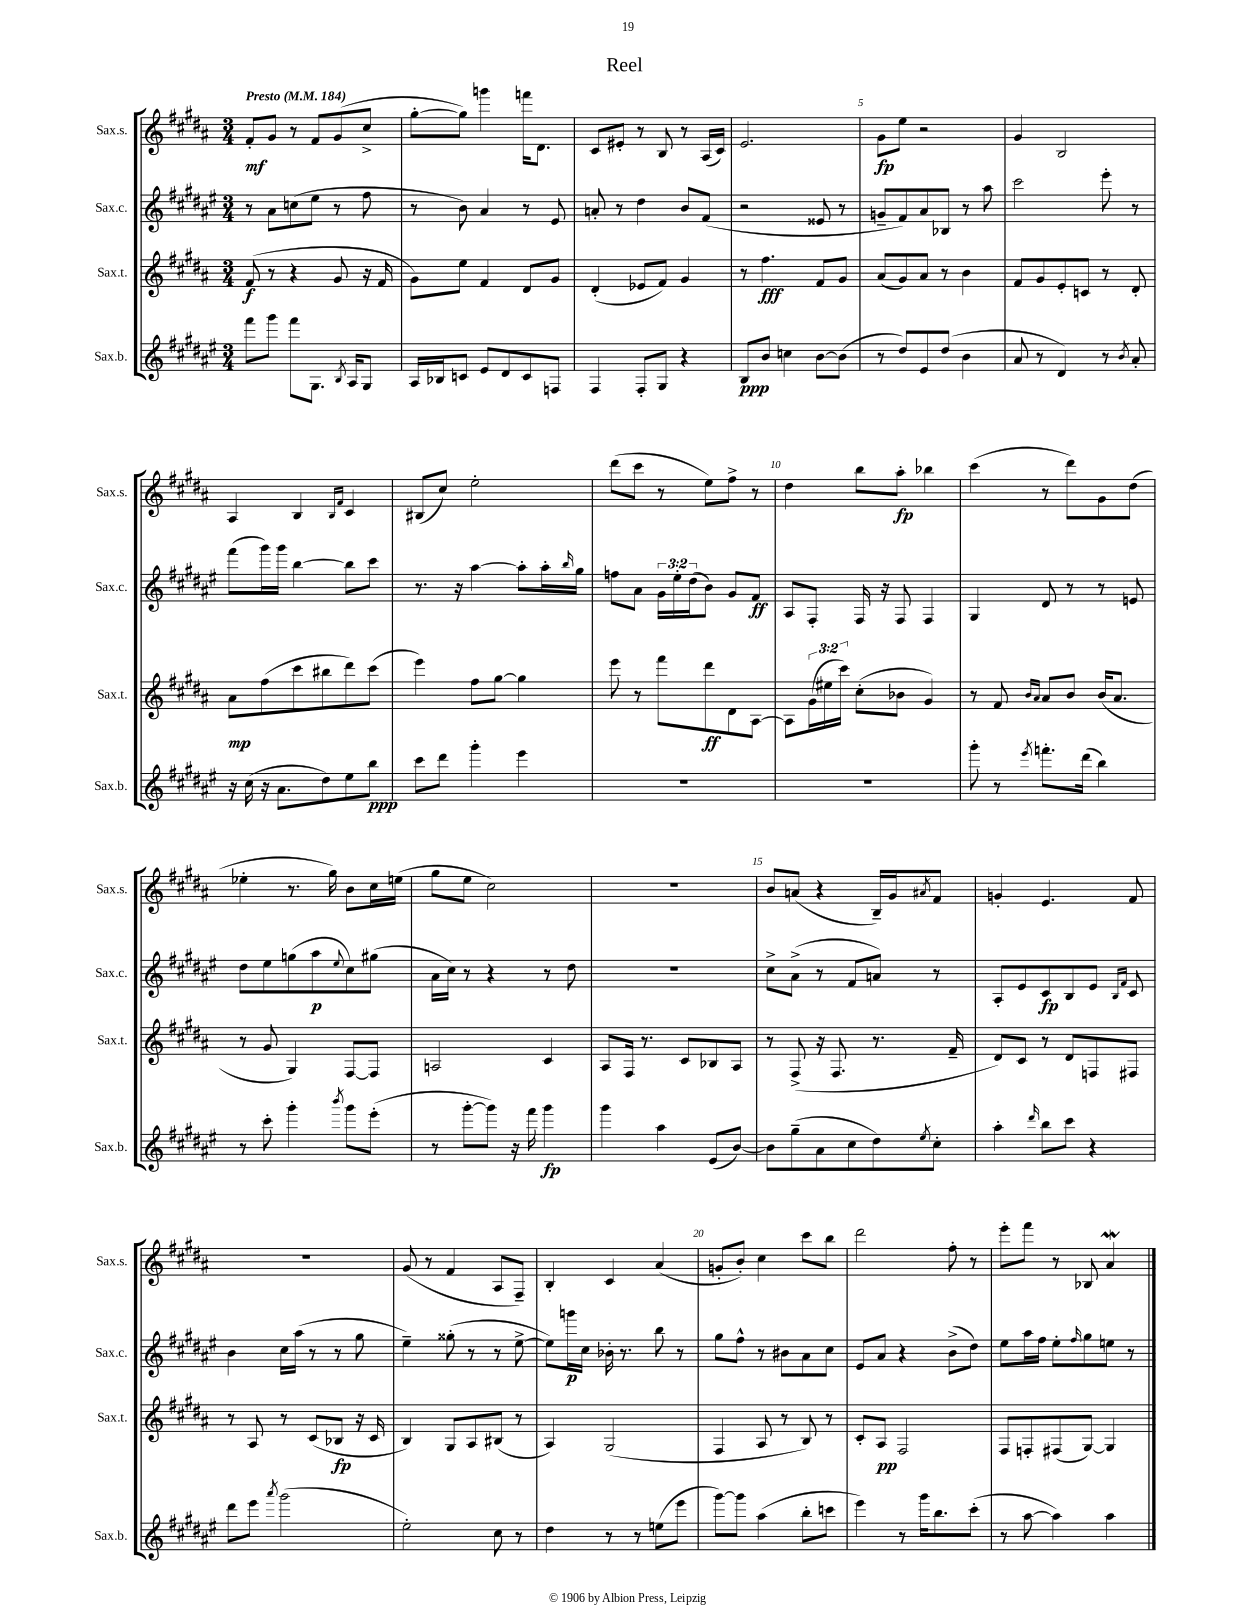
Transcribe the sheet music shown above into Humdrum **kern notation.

**kern	**dynam	**kern	**dynam	**kern	**dynam	**kern	**dynam
*part4	*part4	*part3	*part3	*part2	*part2	*part1	*part1
*staff4	*staff4	*staff3	*staff3	*staff2	*staff2	*staff1	*staff1
*I"Sax.b.	*	*I"Sax.t.	*	*I"Sax.c.	*	*I"Sax.s.	*
*I'Sax.b.	*	*I'Sax.t.	*	*I'Sax.c.	*	*I'Sax.s.	*
*clefG2	*	*clefG2	*	*clefG2	*	*clefG2	*
*k[f#c#g#d#a#e#]	*	*k[f#c#g#d#a#]	*	*k[f#c#g#d#a#e#]	*	*k[f#c#g#d#a#]	*
*M3/4	*	*M3/4	*	*M3/4	*	*M3/4	*
*MM184	*	*MM184	*	*MM184	*	*MM184	*
=1	=1	=1	=1	=1	=1	=1	=1
!	!	!	!	!	!	!LO:TX:a:B:t=Presto	!
8fff#\L	.	(8f#/	f	8r	.	8f#'/L	mf
8ggg#\J	.	8r	.	8a#\L	.	8g#/J	.
8fff#\L	.	4r	.	(8ccn\	.	8r	.
8.G#\J	.	.	.	8ee#\J	.	8f#/L	.
.	.	8g#/	.	8r	.	(8g#/	.
8qB/	.	.	.	.	.	.	.
16A#/KL	.	.	.	.	.	.	.
8G#/J	.	16r	.	8ff#\	.	8cc#^/J	.
.	.	16f#/	.	.	.	.	.
=2	=2	=2	=2	=2	=2	=2	=2
16A#/LL	.	8g#\L)	.	8r	.	[8gg#'\L	.
16B-X/J	.	.	.	.	.	.	.
8cn/J	.	8ee\J	.	8b\)	.	8gg#\J])	.
8e#/L	.	4f#/	.	4a#/	.	4gggn\	.
8d#/	.	.	.	.	.	.	.
8c/	.	8d#/L	.	8r	.	16fffn\KL	.
.	.	.	.	.	.	8.d#\J	.
8Fn/J	.	8g#/J	.	8e#/	.	.	.
=3	=3	=3	=3	=3	=3	=3	=3
4F#/	.	(4d#'/	.	8an'/	.	8c#/L	.
.	.	.	.	8r	.	8e#X'/J	.
8F#'/L	.	8e-X/L	.	4dd#\	.	8r	.
8G#/J	.	8f#/J)	.	.	.	8B/	.
4r	.	4g#/	.	8b/L	.	8r	.
.	.	.	.	(8f#/J	.	(16A#/LL	.
.	.	.	.	.	.	16c#/JJ)	.
=4	=4	=4	=4	=4	=4	=4	=4
8B/L	ppp	8r	.	2r	.	2.e/	.
8b/J	.	4.ff#\	fff	.	.	.	.
4ccn\	.	.	.	.	.	.	.
[8b\L	.	8f#/L	.	8e##X/	.	.	.
(8b\J]	.	8g#/J	.	8r	.	.	.
=5	=5	=5	=5	=5	=5	=5	=5
8r	.	(8a#/L	.	8gn~/L	.	8g#\L	fp
8dd#/L)	.	8g#/)	.	8f#/)	.	8ee\J	.
8e#/	.	8a#/J	.	8a#/	.	2r	.
(8dd#/J	.	8r	.	8B-X/J	.	.	.
4b\	.	4b\	.	8r	.	.	.
.	.	.	.	8aa#\	.	.	.
=6	=6	=6	=6	=6	=6	=6	=6
8a#/	.	8f#/L	.	2ccc#\	.	4g#/	.
8r	.	8g#/	.	.	.	.	.
4d#/)	.	8e'/	.	.	.	2B/	.
.	.	8cn/J	.	.	.	.	.
8r	.	8r	.	8eee#'\	.	.	.
8qb/	.	.	.	.	.	.	.
8a#'/	.	8d#'/	.	8r	.	.	.
!!LO:LB:g=z
=7	=7	=7	=7	=7	=7	=7	=7
16r	.	8a#\L	mp	(8fff#\L	.	4A#/	.
(16cc#\	.	.	.	.	.	.	.
16r	.	(8ff#\	.	16ggg#\L)	.	.	.
8.a#\L	.	.	.	16ggg#\JJ	.	.	.
.	.	8ccc#\	.	[4bb\	.	4B/	.
8dd#\)	.	8bb#X\	.	.	.	.	.
.	.	.	.	.	.	16qqB/LL	.
.	.	.	.	.	.	16qqf#/JJ	.
8ee#\	.	8ddd#\)	.	8bb\L]	.	4c#/	.
8bb\J	ppp	(8ccc#\J	.	8ccc#\J	.	.	.
=8	=8	=8	=8	=8	=8	=8	=8
8ccc#\L	.	4eee\)	.	8.r	.	(8B#X/L	.
8ddd#\J	.	.	.	.	.	8cc#/J)	.
.	.	.	.	16r	.	.	.
4ggg#'\	.	8ff#\L	.	[4aa#\	.	2ee'\	.
.	.	[8gg#\J	.	.	.	.	.
4eee#\	.	4gg#\]	.	8aa#'\L]	.	.	.
.	.	.	.	16aa#'\L	.	.	.
.	.	.	.	16qqbb/	.	.	.
.	.	.	.	16gg#\JJ	.	.	.
=9	=9	=9	=9	=9	=9	=9	=9
2.r	.	8eee\	.	8ffn\L	.	(8ddd#\L	.
.	.	8r	.	8a#\J	.	8ccc#\J	.
.	.	8fff#\L	.	24g#\LL	.	8r	.
.	.	.	.	24ee#'\	.	.	.
.	.	.	.	(24dd#\J	.	.	.
.	.	8ddd#\	ff	8b\J)	.	8ee\L)	.
.	.	8d#\	.	8g#/L	.	8ff#^\J	.
.	.	[8A#\J	.	8f#/J	ff	8r	.
=10	=10	=10	=10	=10	=10	=10	=10
2.r	.	8A#\L]	.	8A#/L	.	4dd#\	.
.	.	(24g#\L	.	8F#'/J	.	.	.
.	.	24ee#X\	.	.	.	.	.
.	.	24ccc#\JJ)	.	.	.	.	.
.	.	(8cc#'\L	.	16F#/	.	8bb\L	.
.	.	.	.	16r	.	.	.
.	.	8b-X\J	.	8F#/	.	8aa#'\J	fp
.	.	4g#/)	.	4F#/	.	4bb-X\	.
=11	=11	=11	=11	=11	=11	=11	=11
8ggg#'\	.	8r	.	4G#/	.	(4ccc#\	.
8r	.	8f#/	.	.	.	.	.
.	.	16qqb/LL	.	.	.	.	.
8qeee#/	.	16qqa#/JJ	.	.	.	.	.
8.fffn'\L	.	8a#/L	.	8d#/	.	8r	.
.	.	8b/J	.	8r	.	8ddd#\L)	.
(16ddd#\Jk	.	.	.	.	.	.	.
4bb\)	.	(16b/KL	.	8r	.	8g#\	.
.	.	8.a#/J	.	.	.	.	.
.	.	.	.	8en/	.	(8dd#\J	.
!!LO:LB:g=z
=12	=12	=12	=12	=12	=12	=12	=12
8r	.	8r	.	8dd#\L	.	4ee-X'\	.
8ccc#'\	.	8g#/	.	8ee#\	.	.	.
4ggg#'\	.	4G#/)	.	(8ggn\	.	8.r	.
.	.	.	.	8aa#\	p	.	.
.	.	.	.	.	.	16gg#\)	.
8qbbb/	.	.	.	8qqee#/	.	.	.
8ggg#\L	.	[8F#/L	.	8cc#\)	.	8b\L	.
(8eee#'\J	.	8F#/J]	.	(8gg#X\J	.	16cc#\L	.
.	.	.	.	.	.	(16een\JJ	.
=13	=13	=13	=13	=13	=13	=13	=13
8r	.	2An/	.	16a#\LL	.	8gg#\L	.
.	.	.	.	16cc#\JJ)	.	.	.
[8ggg#'\L	.	.	.	8r	.	8ee\J	.
8ggg#\J])	.	.	.	4r	.	2cc#\)	.
16r	.	.	.	.	.	.	.
16fff#\	.	.	.	.	.	.	.
4ggg#\	fp	4c#/	.	8r	.	.	.
.	.	.	.	8dd#\	.	.	.
=14	=14	=14	=14	=14	=14	=14	=14
4ggg#\	.	8A#/L	.	2.r	.	2.r	.
.	.	16F#/Jk	.	.	.	.	.
.	.	8.r	.	.	.	.	.
4aa#\	.	.	.	.	.	.	.
.	.	8c#/L	.	.	.	.	.
(8e#/L	.	8B-X/	.	.	.	.	.
[8b/J)	.	8A#/J	.	.	.	.	.
=15	=15	=15	=15	=15	=15	=15	=15
8b\L]	.	8r	.	8cc#^\L	.	8b/L	.
(8gg#~\	.	(8F#^/	.	(8a#^\J	.	(8an/J	.
8a#\	.	16r	.	8r	.	4r	.
.	.	8.F#/	.	.	.	.	.
8cc#\	.	.	.	8f#/L	.	.	.
8dd#\)	.	8.r	.	8an/J)	.	16B~/LL)	.
.	.	.	.	.	.	16g#/J	.
8qee#/	.	.	.	.	.	8qa#X/	.
8cc#'\J	.	.	.	8r	.	8f#/J	.
.	.	16f#~/	.	.	.	.	.
=16	=16	=16	=16	=16	=16	=16	=16
4aa#'\	.	8d#/L)	.	8A#'/L	.	4gn'/	.
.	.	8c#/J	.	8e#/	.	.	.
16qqddd#/	.	.	.	.	.	.	.
8bb\L	.	8r	.	8c#/	fp	4.e/	.
8ccc#\J	.	8d#/L	.	8B/	.	.	.
4r	.	8Fn/	.	8e#/J	.	.	.
.	.	.	.	16qqB/LL	.	.	.
.	.	.	.	16qqf#/JJ	.	.	.
.	.	8F#X/J	.	8c#/	.	8f#/	.
!!LO:LB:g=z
=17	=17	=17	=17	=17	=17	=17	=17
8ddd#\L	.	8r	.	4b\	.	2.r	.
8eee#\J	.	8A#/	.	.	.	.	.
8qaaa#/	.	.	.	.	.	.	.
(2ggg#\	.	8r	.	16cc#\LL	.	.	.
.	.	.	.	(16aa#\JJ	.	.	.
.	.	(8c#/L	.	8r	.	.	.
.	.	8B-X/J	fp	8r	.	.	.
.	.	16r	.	8gg#\	.	.	.
.	.	16c#/	.	.	.	.	.
=18	=18	=18	=18	=18	=18	=18	=18
2ee#'\)	.	4B/)	.	4ee#~\)	.	(8g#/	.
.	.	.	.	.	.	8r	.
.	.	8G#/L	.	(8gg##X'\	.	4f#/	.
.	.	8A#/	.	8r	.	.	.
8cc#\	.	(8B#X/J	.	8r	.	8A#/L	.
8r	.	8r	.	[8ee#^\	.	8F#~/J)	.
=19	=19	=19	=19	=19	=19	=19	=19
4dd#\	.	4A#/)	.	8ee#\L])	.	4B'/	.
.	.	.	.	16gggn\L	p	.	.
.	.	.	.	16cc#\JJ	.	.	.
8r	.	(2G#/	.	16b-X'\	.	4c#/	.
.	.	.	.	8.r	.	.	.
8r	.	.	.	.	.	.	.
(8een\L	.	.	.	8bb\	.	(4a#/	.
8eee#\J	.	.	.	8r	.	.	.
=20	=20	=20	=20	=20	=20	=20	=20
[8ggg#\L)	.	4F#/	.	8gg#\L	.	8gn'/L	.
8ggg#\J]	.	.	.	8ff#^^\J	.	8b'/J)	.
(4aa#\	.	8A#/	.	8r	.	4cc#\	.
.	.	8r	.	8b#X\L	.	.	.
8bb'\L	.	8B/)	.	8a#\	.	8ccc#\L	.
8cccn\J	.	8r	.	8cc#\J	.	8bb\J	.
=21	=21	=21	=21	=21	=21	=21	=21
4eee#\)	.	8c#'/L	.	8e#/L	.	2ddd#\	.
.	.	8A#/J	pp	8a#/J	.	.	.
8r	.	2F#/	.	4r	.	.	.
16ggg#\KL	.	.	.	.	.	.	.
8.bb\	.	.	.	.	.	.	.
.	.	.	.	(8b^\L	.	8ff#'\	.
(8ccc#'\J	.	.	.	8dd#\J)	.	8r	.
=22	=22	=22	=22	=22	=22	=22	=22
8r	.	8F#/L	.	8ee#\L	.	8eee'\L	.
[8aa#\	.	8Fn'/	.	16aa#\L	.	8fff#\J	.
.	.	.	.	16ff#\JJ	.	.	.
4aa#\])	.	(8F#X/	.	8ee#'\L	.	8r	.
.	.	.	.	16qqff#/	.	.	.
.	.	[8G#/J)	.	8gg#\	.	8B-X/	.
4aa#\	.	4G#/]	.	8een\J	.	4a#W/	.
.	.	.	.	8r	.	.	.
==	==	==	==	==	==	==	==
*-	*-	*-	*-	*-	*-	*-	*-
